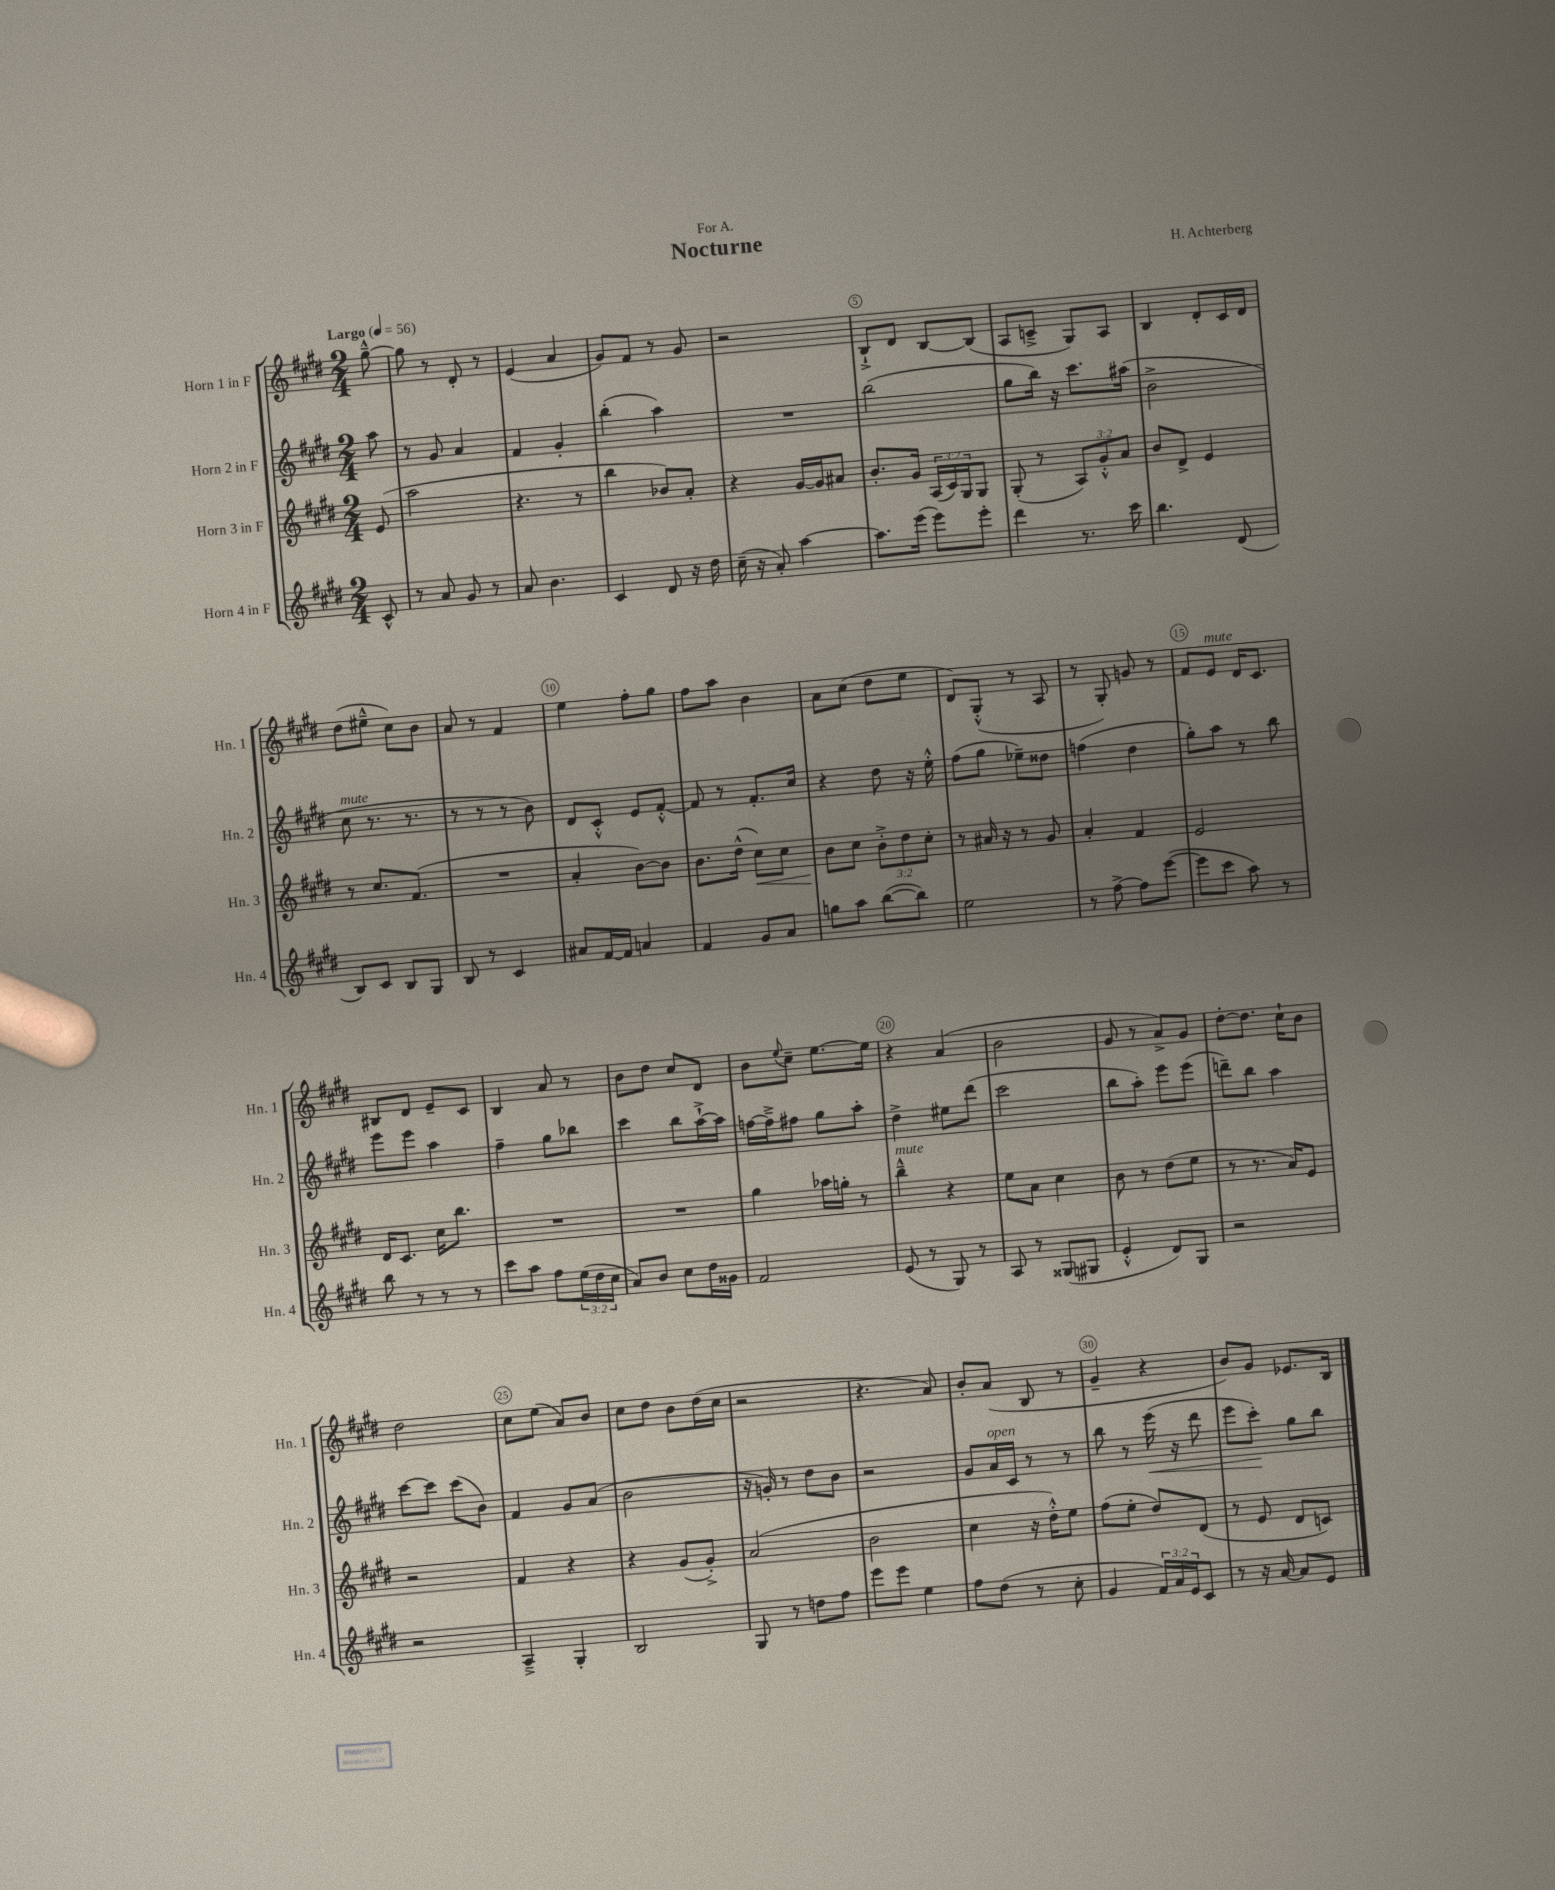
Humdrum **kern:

**kern	**kern	**kern	**kern
*staff4	*staff3	*staff2	*staff1
*clefG2	*clefG2	*clefG2	*clefG2
*k[f#c#g#d#]	*k[f#c#g#d#]	*k[f#c#g#d#]	*k[f#c#g#d#]
*M2/4	*M2/4	*M2/4	*M2/4
*MM56	*MM56	*MM56	*MM56
8c#^^/	(8e/	8aa\	[8gg#~^^\
=	=	=	=
8r	2aa\	8r	8gg#\]
8a/	.	8g#/	8r
8g#/	.	4a/	8d#'/
8r	.	.	8r
=	=	=	=
8a/	4.r	4f#/	(4e/
4.b\	.	.	.
.	.	4g#'/	4a/
.	8r	.	.
=	=	=	=
4c#/	4bb\	(4bb'\	8g#/L)
.	.	.	8f#/J
8d#/	8b-/L)	4aa\)	8r
16r	8a'/J	.	8g#/
16dd#\	.	.	.
=	=	=	=
(16cc#~\	4r	2r	2r
16r	.	.	.
8a'/)	.	.	.
[4aa\	[16g#/LL	.	.
.	16g#/]J	.	.
.	8a#/J	.	.
=	=	=	=
8.aa\]L	8.b'/L	(2bb\	8B`^/L
.	.	.	8d#/J
(16eee\Jk	16g#/Jk	.	.
8eee\L)	(24A/LL	.	[8B/L
.	24c#/)	.	.
.	24G#/J	.	.
8eee'\J	8G#/J	.	(8B/]J
=	=	=	=
4ddd#\	(8G#'/	8gg#\L	8A/L
.	8r	16bb\Jk)	8c~^/J
.	.	16r	.
8.r	12A/L)	8.ccc#\L	8G#/L)
.	12g#'^^/	.	.
.	.	.	8A/J
.	12a/J	.	.
16ccc#\	.	(16aa#\Jk	.
=	=	=	=
4.bb\	8b/L	2b^\	4B/
.	8d#^/J	.	.
.	4e/	.	8d#'/L
(8d#/	.	.	16c#/L
.	.	.	16d#/JJ
=	=	=	=
8B/L)	8r	8cc#\	(8dd#\L
8c#/J	8.cc#/L	8.r	8ee#~^^\J
8B/L	.	.	8cc#\L)
.	(8.f#/J	8.r	.
8G#/J	.	.	8b\J
=	=	=	=
8B/	2r	8r	8a/
8r	.	8r	8r
4c#/	.	8r	4f#/
.	.	8b\)	.
=	=	=	=
8a#/L	4a'/	8d#/L	4ee\
[16f#/L	.	8c#'^^/J	.
16f#/]JJ	.	.	.
4a/	[8b\L)	8e/L	8ff#'\L
.	8b\]J	[8f#'^^/J	8gg#\J
=	=	=	=
4f#/	8.b\L	8f#/]	8ff#\L
.	.	8r	8aa\J
.	(16dd#^^\Jk	.	.
8g#/L	8cc#\L)	8.f#'/L	4b\
8a/J	8cc#\J	.	.
.	.	16cc#/Jk	.
=	=	=	=
8gg\L	8b\L	4r	8a\L
8aa\J	8cc#\J	.	(8cc#\J
([8bb\L	12b'^\L	8dd#\	8dd#\L
.	12dd#\	.	.
8bb\]J)	.	16r	8ee\J
.	12cc#'\J	.	.
.	.	16ee'^^\	.
=	=	=	=
2ee\	8r	(8ff#\L	8d#/L)
.	16a#/	8gg#\J	(8G#'^^/J
.	16r	.	.
.	8r	8ee-~\L)	8r
.	8g#/	8dd##\J	8A/
=	=	=	=
8r	4a'/	(4ff\	8r
[8ff#^\	.	.	8G#'/)
8ff#\]L	4f#/	4dd#\	8g/
([8eee\J	.	.	8r
=	=	=	=
8eee\]L	2e/	8gg#'\L)	8f#/L
8ccc#\J	.	8aa\J	8e/J
8aa\)	.	8r	16d#/LK
.	.	.	8.c#/J
8r	.	8bb\	.
=	=	=	=
8bb\	16d#/LK	8eee\L	8B#/L
.	8.c#/J	.	.
8r	.	8eee\J	8d#/J
8r	16cc#\LK	4aa\	8e~/L
.	8.bb\J	.	.
8r	.	.	8c#/J
=	=	=	=
8ccc#\L	2r	4ff#~\	4B/
8aa\J	.	.	.
8ff#\L	.	8gg#\L	8a/
(24ee\L	.	8bb-\J	8r
24dd#\	.	.	.
24cc#\JJ	.	.	.
=	=	=	=
8a/L)	2r	4ccc#\	8b\L
8b/J	.	.	8dd#\J
8cc#\L	.	8bb\L	8cc#/L
16dd#\L	.	[16aa`^\L	8d#/J
16g##\JJ	.	16aa\]JJ	.
=	=	=	=
2f#/	4gg#\	[16ff\LL	8b\L
.	.	16ff~^\]J	.
.	.	.	8qqee/
.	.	8ff#\J	8cc#~\J
.	16aa-\LL	8gg#\L	[8.ee\L
.	16gg'\JJ	.	.
.	8r	8aa'\J	.
.	.	.	16ee\]Jk
=	=	=	=
(8e/	4bb~^^\	4dd#^\	4r
8r	.	.	.
8G#/)	4r	8ee#\L	(4a/
8r	.	(8ddd#\J	.
=	=	=	=
8A/	8ee\L	2ccc#\	2b\
8r	8a\J	.	.
(8G##/L	4cc#\	.	.
8G#/J	.	.	.
=	=	=	=
4e'^^/	8b\	8bb\L	8g#/
.	8r	8aa'\J)	8r
8d#/L)	(8dd#\L	8eee\L	8a^/L)
8G#/J	8ee\J	(8eee\J	8g#/J
=	=	=	=
2r	8r	8ddd~\L)	[8dd#'\L
.	8.r	8bb\J	8.dd#\]J
.	.	4aa\	.
.	16a/LK)	.	16cc#`\LK
.	8e/J	.	8b\J
=	=	=	=
2r	2r	[8ccc#\L	2dd#\
.	.	8ccc#\]J	.
.	.	(8ccc#\L	.
.	.	8b\J)	.
=	=	=	=
4A~^/	4f#/	4f#/	8cc#\L
.	.	.	(8ee\J
4G#'/	4r	8g#/L	8a/L)
.	.	(8a/J	8b/J
=	=	=	=
2B/	4r	2b\	8cc#\L
.	.	.	8dd#\J
.	(8g#/L	.	8b\L
.	8g#'^/J)	.	(16dd#\L
.	.	.	16cc#\JJ
=	=	=	=
8G#/	(2a/	16r	2r
.	.	16g'/)	.
8r	.	8r	.
8dd\L	.	8dd#\L	.
8ff#\J	.	8b\J	.
=	=	=	=
8eee\L	2b\	2r	4.r
8eee\J	.	.	.
4ee\	.	.	.
.	.	.	8a/)
=	=	=	=
8ff#\L	4cc#\	8g#/L	8b'/L
(8dd#\J	.	16a/L	(8a/J
.	.	16c#/JJ	.
8r	16r	8r	8B/
.	16dd#'^^\LK)	.	.
8cc#'\	8ee\J	8r	8r
=	=	=	=
4g#/	(8ff#\L	8bb\	4g#~/
.	8ee'\J	8r	.
24f#/LL)	8dd#/L)	(16eee\	4r
24a/	.	.	.
.	.	16r	.
24e/J	.	.	.
8c#/J	(8d#/J	8ddd#\	.
=	=	=	=
8r	8r	8eee\L	8b/L)
16r	8e/	8ccc#'\J)	8g#/J
[16a/	.	.	.
8a/]L	8d#/L	8gg#\L	8.e-/L
8e/J	8c/J)	8bb\J	.
.	.	.	16B/Jk
==	==	==	==
*-	*-	*-	*-
